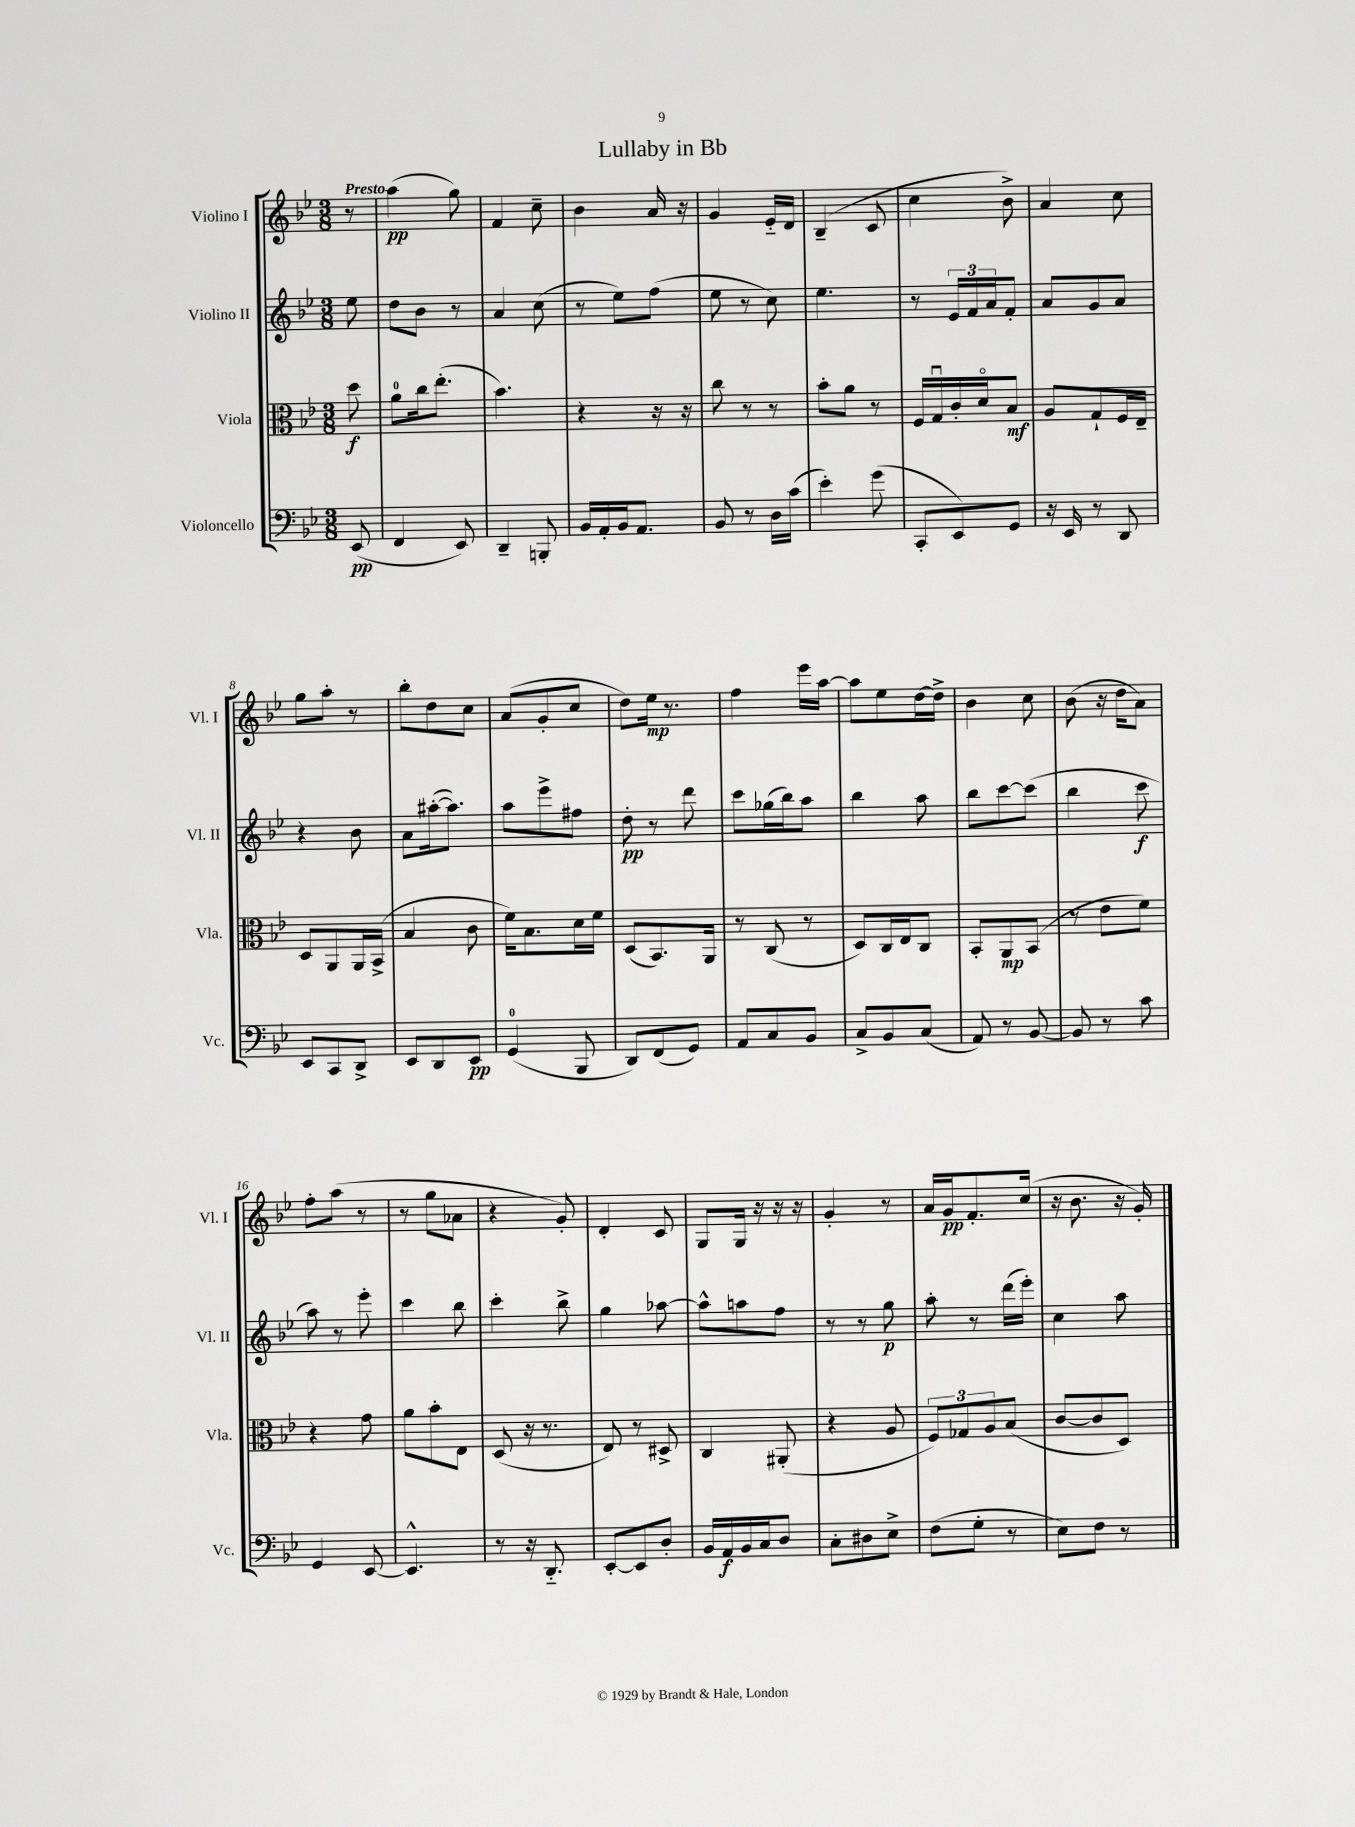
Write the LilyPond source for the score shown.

\header { title = "Lullaby in Bb" }
<<
\new StaffGroup <<
\new Staff = "s0" \with { instrumentName = "Violino I" shortInstrumentName = "Vl. I" } {
    \clef treble \key bes \major \numericTimeSignature \time 3/8 \partial 8 \tempo "Presto"
    r8 |
    a''4\pp( g''8) |
    f'4 c''8-- |
    bes'4 a'16 r16 |
    g'4 ees'16-_ d'16 |
    bes4--( c'8 |
    c''4 bes'8->) |
    a'4 c''8 |
    g''8 a''8-. r8 |
    bes''8-. d''8 c''8 |
    a'8( g'8-. c''8 |
    d''8) ees''16\mp r8. |
    f''4 ees'''16 a''16~ |
    a''8 ees''8 d''16~ d''16-> |
    bes'4 c''8 |
    bes'8( r16 d''16 a'8) |
    f''8-. a''8( r8 |
    r8 g''8 aes'8 |
    r4 g'8-.) |
    d'4-. c'8 |
    g8 g16 r16 r16 r16 |
    g'4-. r8 |
    a'16 g'16\pp f'8.-. c''16( |
    r16 bes'8. r16 g'16-.) \bar "|." |
}
\new Staff = "s1" \with { instrumentName = "Violino II" shortInstrumentName = "Vl. II" } {
    \clef treble \key bes \major \numericTimeSignature \time 3/8 \partial 8
    ees''8 |
    d''8 bes'8 r8 |
    a'4 c''8( |
    r8 ees''8) f''8( |
    ees''8 r8 c''8) |
    ees''4. |
    r8 \tuplet 3/2 { ees'16 f'16 a'16 } f'8-. |
    a'8 g'8 a'8 |
    r4 bes'8 |
    a'8 ais''16~-.( ais''8.) |
    a''8 ees'''8-> fis''8 |
    d''8-.\pp r8 d'''8 |
    c'''8 ges''16( bes''16) a''8 |
    bes''4 a''8 |
    bes''8 c'''8~ c'''8( |
    bes''4 c'''8\f |
    a''8) r8 ees'''8-. |
    c'''4 bes''8 |
    c'''4-. bes''8-> |
    g''4 aes''8~ |
    aes''8-^ a''8 f''8 |
    r8 r8 g''8\p |
    a''8-. r8 d'''16( ees'''16-.) |
    c''4 a''8 \bar "|." |
}
\new Staff = "s2" \with { instrumentName = "Viola" shortInstrumentName = "Vla." } {
    \clef alto \key bes \major \numericTimeSignature \time 3/8 \partial 8
    d''8\f |
    a'8-0 c''16 ees''8.-.( |
    bes'4.) |
    r4 r16 r16 |
    c''8 r8 r8 |
    bes'8-. a'8 r8 |
    f16 g16\downbow c'16-. d'16\flageolet bes8\mf |
    a8 g8-! f16 ees16-- |
    d8 a,8 a,16 bes,16->( |
    bes4 c'8 |
    f'16) bes8. d'16 f'16 |
    d8( bes,8.) a,16 |
    r8 c8( r8 |
    d8) c16 ees16 c8 |
    bes,8-. a,8\mp bes,8( |
    r8 ees'8 f'8) |
    r4 g'8 |
    a'8 bes'8-. ees8 |
    d8( r16 r8. |
    ees8) r8 dis8-> |
    c4 ais,8-.( |
    r4 a8 |
    \tuplet 3/2 { f8) ges8 a8 } bes8( |
    c'8~ c'8 d8) \bar "|." |
}
\new Staff = "s3" \with { instrumentName = "Violoncello" shortInstrumentName = "Vc." } {
    \clef bass \key bes \major \numericTimeSignature \time 3/8 \partial 8
    ees,8\pp( |
    f,4 ees,8) |
    d,4-- b,,8-. |
    bes,16 a,16-. bes,16 a,8. |
    bes,8 r8 d16 c'16( |
    ees'4-.) g'8( |
    c,8-. ees,8) g,8 |
    r16 ees,16 r8 d,8 |
    ees,8 c,8 d,8-> |
    ees,8 d,8 ees,8\pp |
    g,4-0( bes,,8 |
    d,8) f,8( g,8) |
    a,8 c8 bes,8 |
    c8-> bes,8 c8( |
    a,8) r8 bes,8~ |
    bes,8 r8 c'8 |
    g,4 ees,8~ |
    ees,4.-^ |
    r8 r16 d,8.-_ |
    ees,8~-. ees,8 d8-. |
    bes,16 a,16\f bes,16 c16 d8 |
    c8-. dis8 ees8-> |
    f8( g8-. r8 |
    ees8) f8 r8 \bar "|." |
}
>>
>>
